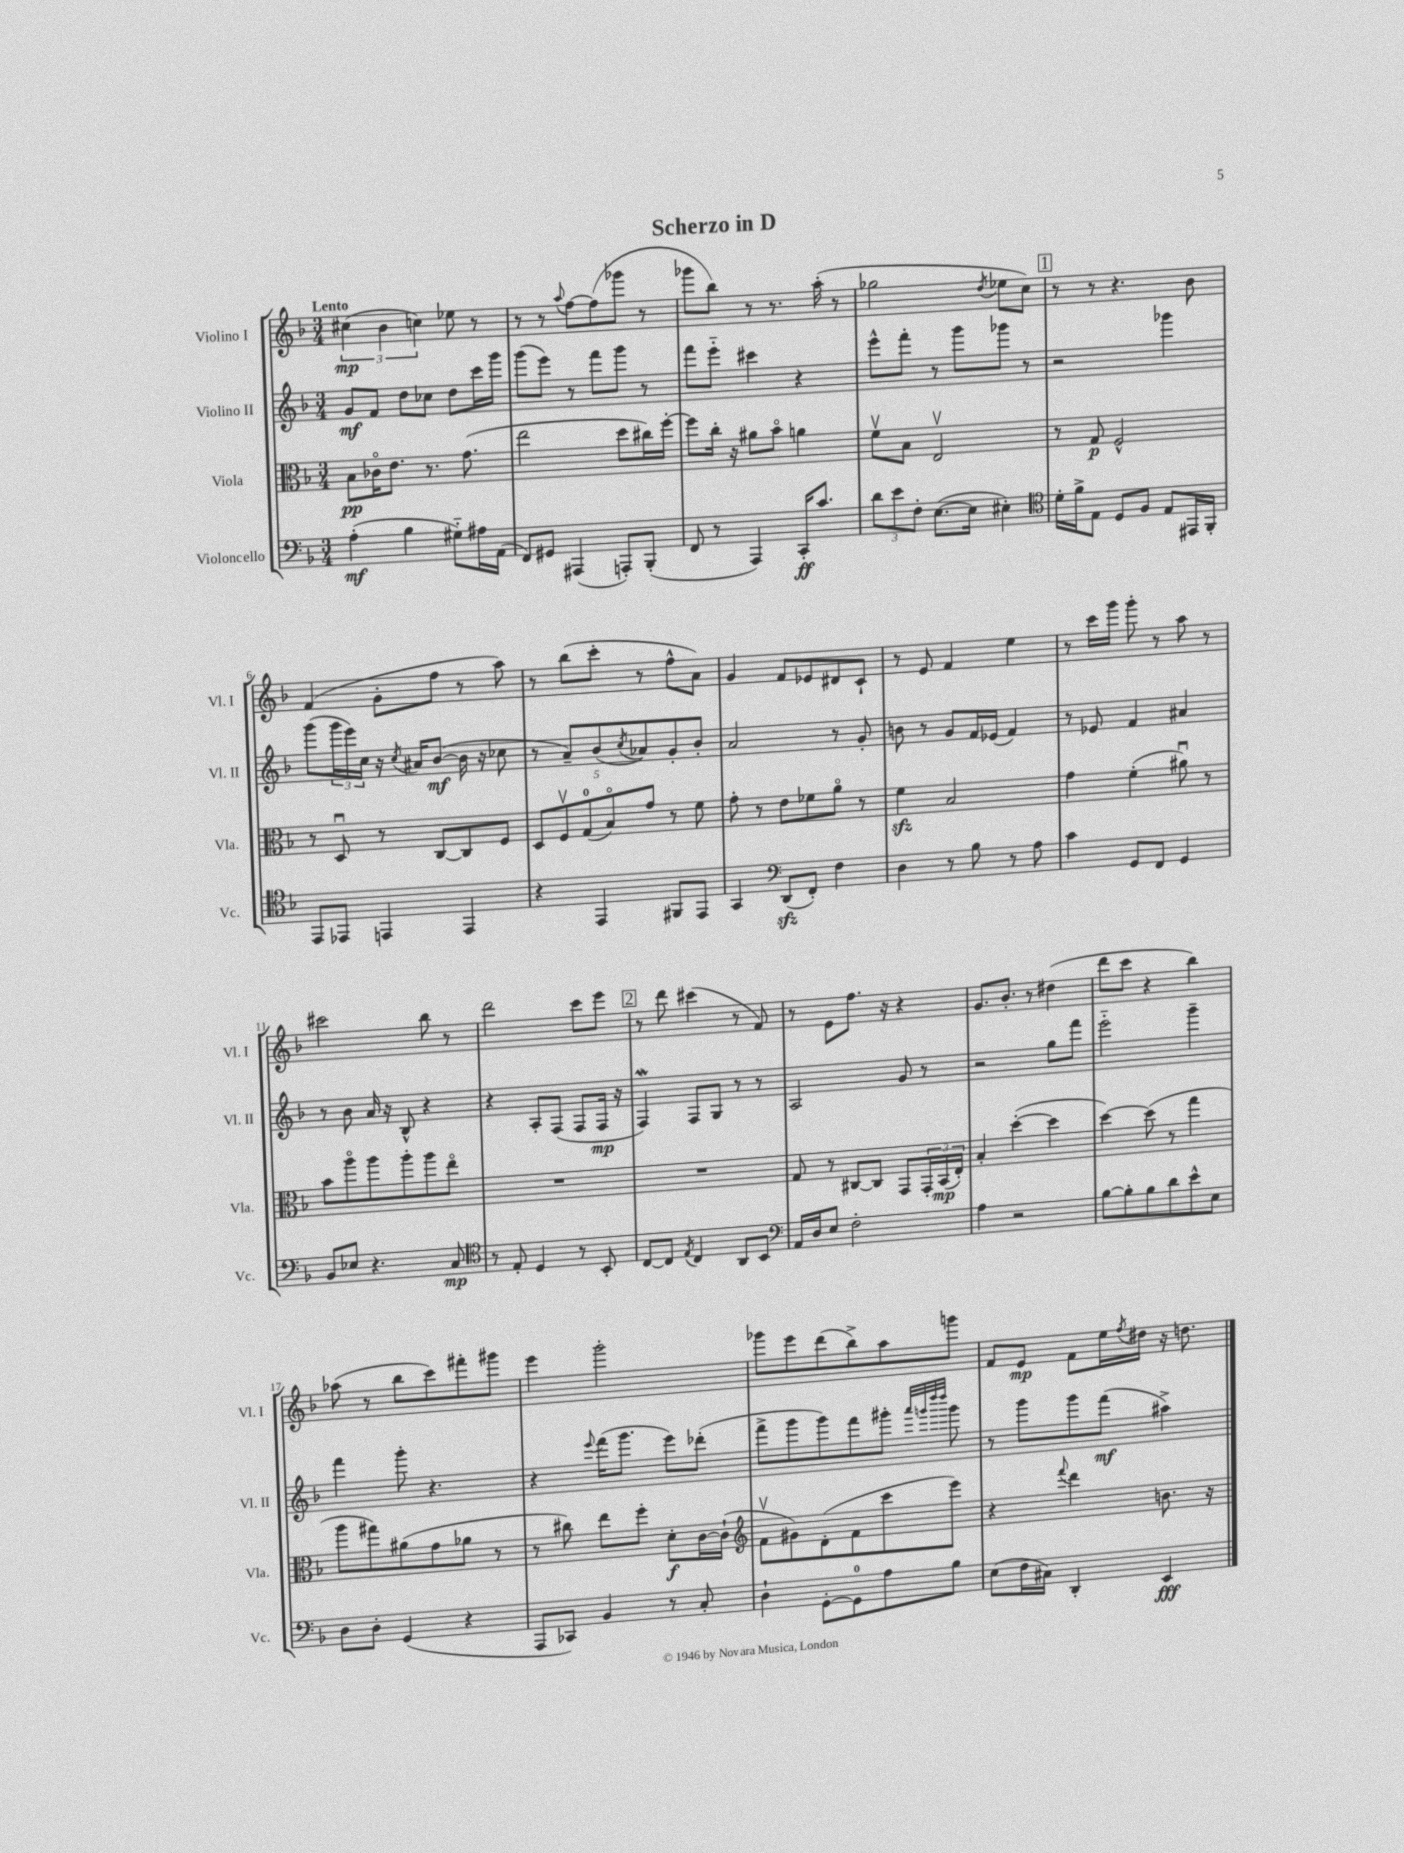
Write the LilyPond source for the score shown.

\header { title = "Scherzo in D" }
<<
\new StaffGroup <<
\new Staff = "s0" \with { instrumentName = "Violino I" shortInstrumentName = "Vl. I" } {
    \clef treble \key f \major \numericTimeSignature \time 3/4 \tempo "Lento"
    \tuplet 3/2 { cis''4\mp( bes'4 c''4) } ees''8 r8 |
    r8 r8 \appoggiatura { a''8 } f''8~ f''8( ges'''8 r8 |
    ges'''8 bes''8) r8 r8. a''16-.( r8 |
    ges''2 \acciaccatura { d''8 } ees''8 c''8) |
    \mark \markup { \box "1" } r8 r8 r4. bes'8 |
    f'4( g'8-. f''8 r8 a''8) |
    r8 bes''8( c'''8-. r8 f''8-^ a'8) |
    g'4 f'8 ees'8 dis'8 c'8-! |
    r8 e'8 f'4 e''4 |
    r8 c'''16 g'''16 g'''8-. r8 a''8 r8 |
    cis'''2 bes''8 r8 |
    d'''2 c'''8 e'''8 |
    \mark \markup { \box "2" } r8 d'''8 cis'''4( r8 f'8) |
    r8 e'8 f''8. r16 r4 |
    g'8. bes'8.-. r8 dis''4( |
    d'''8 c'''8 r4 bes''4) |
    aes''8( r8 bes''8 c'''8) fis'''8-. gis'''8 |
    e'''4 g'''2-. |
    ges'''8 e'''8 d'''8( bes''8->) a''8 g'''8 |
    f'8 e'8\mp f'8 e''16 \acciaccatura { f''8 } dis''16 r16 d''8. \bar "|." |
}
\new Staff = "s1" \with { instrumentName = "Violino II" shortInstrumentName = "Vl. II" } {
    \clef treble \key f \major \numericTimeSignature \time 3/4
    g'8\mf f'8 d''8 ces''8 d''8 c'''16 g'''16 |
    g'''8( e'''8) r8 f'''8 g'''8 r8 |
    f'''8 e'''8-_ cis'''4 r4 |
    e'''8-^ f'''8-. r8 g'''8 ges'''8 r8 |
    \mark \markup { \box "1" } r2 ges'''4 |
    g'''8( \tuplet 3/2 { g'''16 e'''16) c''16 } r16 \acciaccatura { c''8 } ais'16 bes'8~\mf( bes'16 r16 ces''8 |
    r8 a'8--) bes'8( \acciaccatura { c''8 } aes'8) g'8-. bes'8-. |
    a'2 r8 g'8-. |
    b'8 r8 g'8 f'16 ees'16( f'4) |
    r8 ees'8 f'4 ais'4 |
    r8 bes'8 a'16 r16 bes8-^ r4 |
    r4 a8-. f8( f8 f16\mp r16 |
    \mark \markup { \box "2" } f4\mordent) f8 g8 r8 r8 |
    a2 g'8 r8 |
    r2 g''8 f'''8 |
    e'''2-_ g'''4-- |
    f'''4 g'''8-. r4. |
    r4 \appoggiatura { e'''8 } f'''16( g'''8. e'''8) des'''8-.( |
    f'''8-> g'''8 g'''8) f'''8 gis'''8-. \grace { a'''32 g'''32 d''''32 d''''32 } g'''8 |
    r8 g'''8 g'''8 f'''8\mf( ais''4->) \bar "|." |
}
\new Staff = "s2" \with { instrumentName = "Viola" shortInstrumentName = "Vla." } {
    \clef alto \key f \major \numericTimeSignature \time 3/4
    bes8\pp ces'16\flageolet e'8. r8. g'8.( |
    e''2 d''8 cis''16) f''16~-. |
    f''8 c''16-. r16 ais'8 bes'8\flageolet a'4 |
    f'8\upbow bes8 e2\upbow |
    \mark \markup { \box "1" } r8 g8\p f2-^ |
    r8 d8\downbow r8 c8~ c8 f8 |
    \tuplet 5/4 { d8 f8\upbow g8-0( bes8\flageolet) g'8 } r8 f'8 |
    g'8-. r8 e'8 fes'8 a'8\flageolet r8 |
    f'4\sfz bes2 |
    g'4 f'4-.( ais'8\downbow) r8 |
    bes'8 a''8\flageolet a''8 a''8-. a''8 e''8\flageolet |
    R2. |
    \mark \markup { \box "2" } R2. |
    g8 r8 cis8~ cis8 g,8 \tuplet 3/2 { g,16-. bes,16\mp( e16-.) } |
    bes4-. d''4~-.( d''4 |
    d''4~) d''8( r8 g''4 |
    a''8 gis''8) ais'8( g'8 aes'8 r8 |
    r8 cis''8) e''8 f''8-. d'8-.\f c'16~ c'16-!( |
    \clef treble f'8\upbow gis'8) d'8-.( f'8 c'''8 e'''8) |
    r4 \appoggiatura { f'''8 } d'''4 b'8. r16 \bar "|." |
}
\new Staff = "s3" \with { instrumentName = "Violoncello" shortInstrumentName = "Vc." } {
    \clef bass \key f \major \numericTimeSignature \time 3/4
    a4-.\mf( bes4 gis8-_) ais16 a,16( |
    f,8) gis,8 ais,,4( a,,8-.) bes,,8-.( |
    f,8 r8 a,,4) c,16-.\ff c'8. |
    \tuplet 3/2 { d'8 e'8 f8-. } e8.~( e16 eis4-.) |
    \mark \markup { \box "1" } \clef tenor d'16-. f'16-> e8 d8 f8 e8 eis,16 f,16-. |
    e,8 ees,8 e,4 e,4 |
    r4 e,4 fis,8 e,8 |
    g,4 \clef bass d,8\sfz( f,8-.) f4 |
    d4 r8 bes8 r8 a8 |
    c'4 g,8 f,8 g,4 |
    bes,8 ees8 r4. c8\mp |
    \clef tenor r8 e8-. d4 r8 bes,8-. |
    \mark \markup { \box "2" } c8~ c8 \acciaccatura { e8 } c4 a,8 bes,8 |
    \clef bass a,16 d16 e8 f2-. |
    a4 r2 |
    bes8~ bes8-. bes8 d'8 e'8-^ e8 |
    d8 d8-. g,4( r4 |
    a,,8 ces,8) bes,4 r8 c8-. |
    d4-! g,8~-. g,8-0 a8 bes8 |
    e8( f16 cis16) d,4-. e,4\fff \bar "|." |
}
>>
>>
